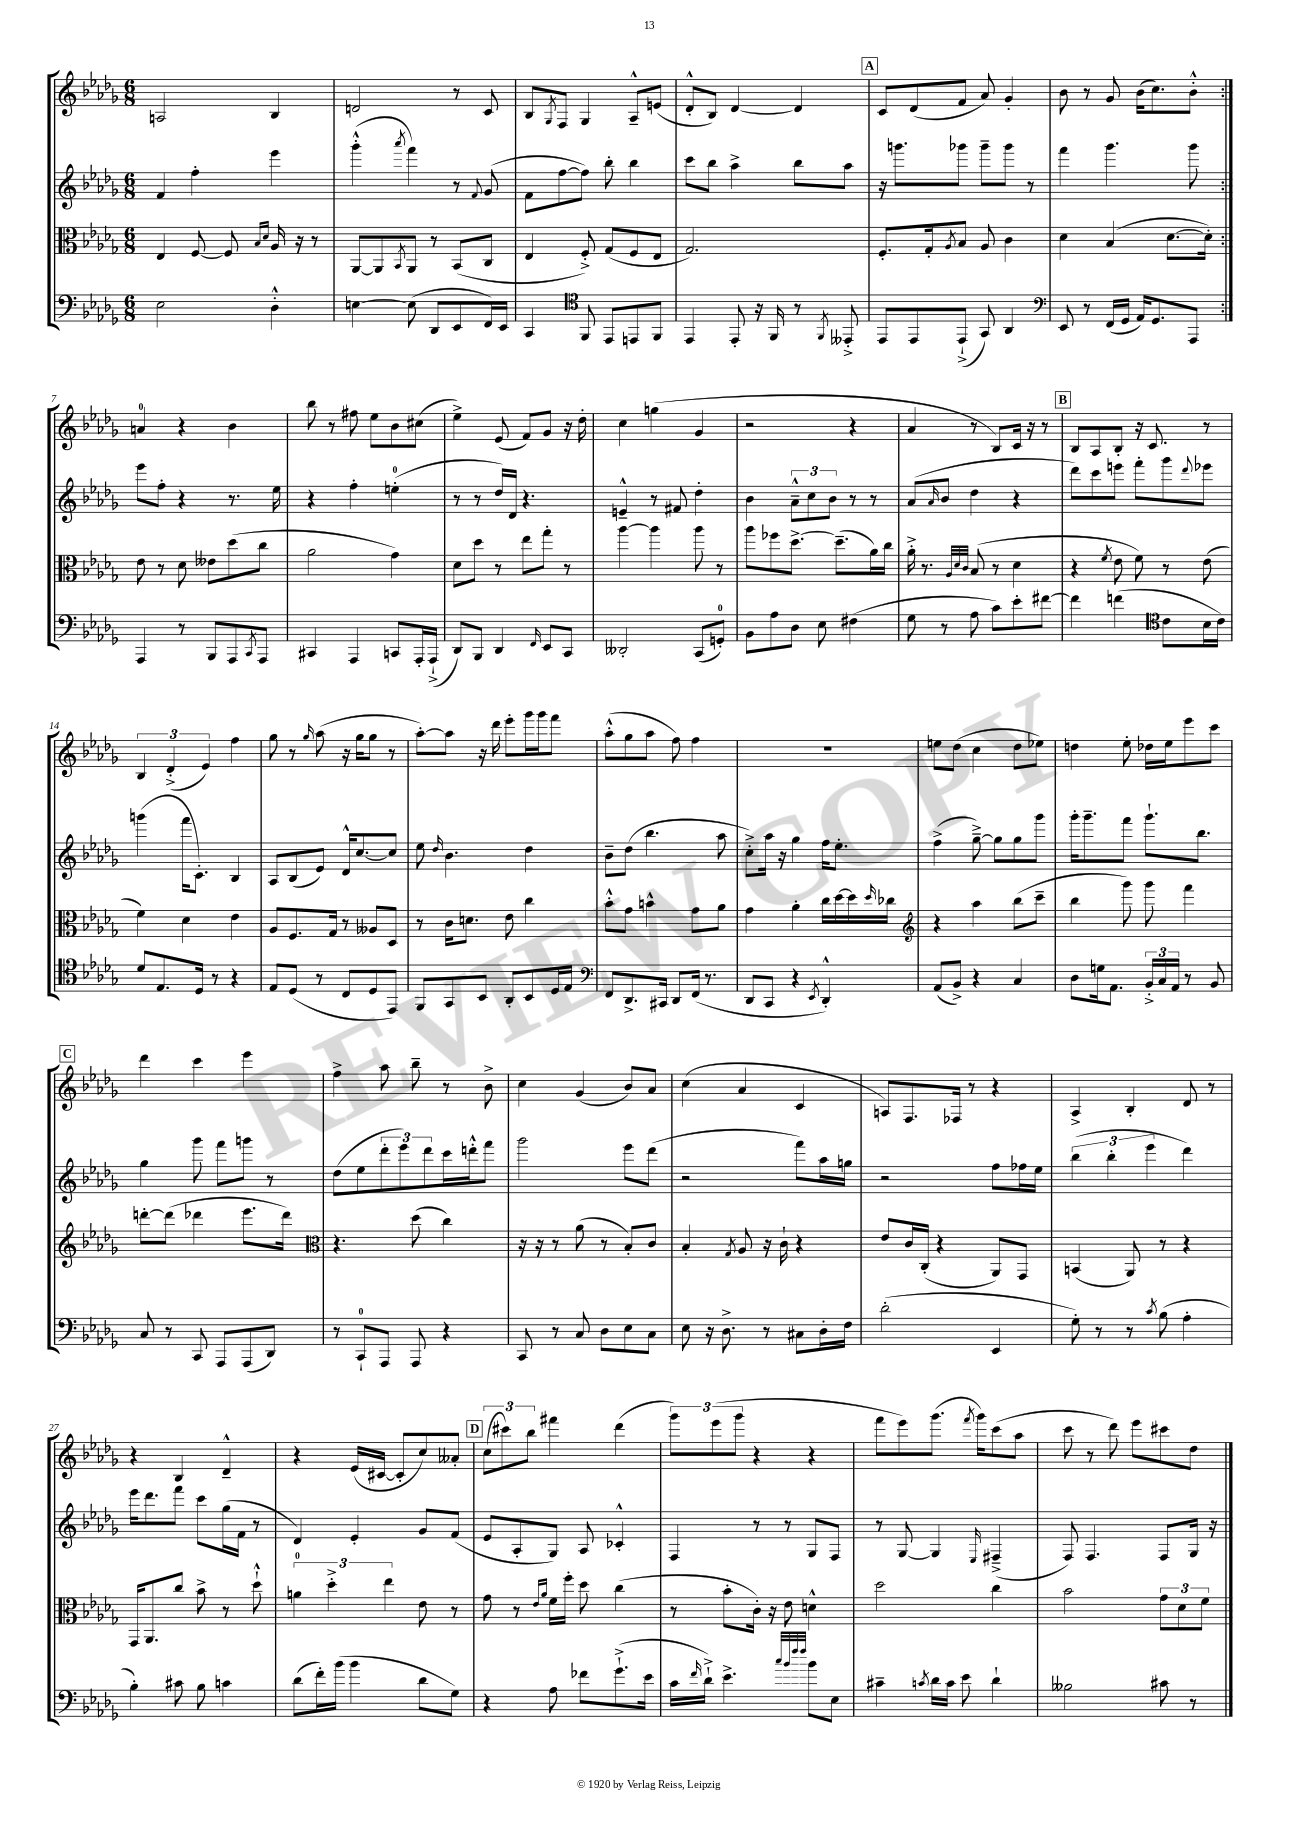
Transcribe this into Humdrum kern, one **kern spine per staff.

**kern	**kern	**kern	**kern
*staff4	*staff3	*staff2	*staff1
*clefF4	*clefC3	*clefG2	*clefG2
*k[b-e-a-d-g-]	*k[b-e-a-d-g-]	*k[b-e-a-d-g-]	*k[b-e-a-d-g-]
*M6/8	*M6/8	*M6/8	*M6/8
2E-	4E-	4f	2A
.	[8F	4ff'	.
.	8F]	.	.
.	16qqB-	.	.
.	16qqd-	.	.
4D-'^^	16A-	4eee-	4B-
.	16r	.	.
.	8r	.	.
=	=	=	=
[4E	[8AA-	(4ggg-'^^	2d
.	8AA-]	.	.
.	8qBB-	8qaaa-	.
(8E]	8AA-	4fff)	.
8DD-	8r	.	.
8EE-	(8BB-	8r	8r
.	.	8qqf	.
16FF)	8C	(8g-	8c
16EE-	.	.	.
=	=	=	=
4CC	4E-	8f	8B-
.	.	.	8qG-
.	.	[8ff	8F
*clefC4	*	*	*
8FF	8F'^)	8ff])	4G-
8EE-	(8G-	8bb-'	.
8EE	8F	4bb-	8A-~^^
8FF	8E-	.	(8e
=	=	=	=
4EE-	2.G-)	8ccc	8d-'^^
.	.	8bb-	8B-)
8EE-'	.	4aa-^	[4d-
16r	.	.	.
16FF	.	.	.
8r	.	8bb-	4d-]
8qFF	.	.	.
8EE--'^	.	8aa-	.
=	=	=	=
8EE-	8.F'	16r	8c
.	.	8.ggg	.
8EE-	.	.	(8d-
.	16G-'	.	.
.	8qA-	.	.
(8EE-`^	8B-	8ggg-	8f
8GG-)	8A-	8ggg-~	8a-)
4AA-	4c	8ggg-	4g-'
.	.	8r	.
=	=	=	=
*clefF4	*	*	*
8EE-	4d-	4fff	8b-
8r	.	.	8r
(16FF	(4B-	4.ggg-	8g-
16GG-	.	.	.
16AA-)	.	.	(16b-
8.GG-	.	.	8.cc)
.	[8.d-	.	.
8AAA-	.	8ggg-	8b-'^^
.	16d-'])	.	.
=:|!	=:|!	=:|!	=:|!
4AAA-	8e-	8eee-	4a
.	8r	8ff'	.
8r	8d-	4r	4r
8BBB-	8e--	.	.
8AAA-	(8dd-	8.r	4b-
8qCC	.	.	.
8AAA-	8cc	.	.
.	.	16ee-	.
=	=	=	=
4CC#	2a-	4r	8bb-
.	.	.	8r
4AAA-	.	4ff'	8ff#
.	.	.	8ee-
8CC	4g-)	(4ee'	8b-
16AAA-'	.	.	(8cc#
(16AAA-`^	.	.	.
=	=	=	=
8DD-)	8d-	8r	4ee-^)
8BBB-	8dd-	8r	.
4DD-	8r	16dd-)	(8e-
.	.	16d-	.
.	8ee-	4.r	8f)
16qqFF	.	.	.
8EE-	8gg-'	.	8g-
8CC	8r	.	16r
.	.	.	16dd-'
=	=	=	=
2DD--'	[4aa-	4e~^^	4cc
.	4aa-]	8r	(4gg
.	.	8f#	.
(8CC	8aa-	4dd-'	4g-
8GG')	8r	.	.
=	=	=	=
8BB-	8aa-	4b-	2r
8A-	8ff-	.	.
8D-	[8.dd-^	12a-~^^	.
.	.	12cc	.
8E-	.	.	.
.	.	12b-	.
.	(8.dd-~]	.	.
(4F#	.	8r	4r
.	16a-)	8r	.
.	16cc	.	.
=	=	=	=
8G-	16a-'^	(8a-	4a-
.	8.r	.	.
.	.	16qqa-	.
8r	.	8b-	.
.	32qqA-	.	.
.	32qqd-	.	.
.	32qqc	.	.
8A-	(8B-	4dd-	8r
8c)	8r	.	8B-)
8e-'	4d-	4r	16c
.	.	.	16r
[8f#	.	.	8r
=	=	=	=
4f#]	4r	8ddd-)	8B-
.	.	8ccc	8A-
.	8qf	.	.
(4f	8e-	8eee	8B-'
.	8f)	8fff'	16r
.	.	.	8.c
*clefC4	*	*	*
8c	8r	8ggg-	.
.	.	8qqddd-	.
16B-	(8e-	8eee-	8r
16c)	.	.	.
=	=	=	=
8d-	4f)	(4ggg	6B-
8.E-	.	.	.
.	.	.	(6d-'^
.	4d-	16fff	.
16D-	.	8.c')	.
.	.	.	6e-)
8r	.	.	.
4r	4e-	4B-	4ff
=	=	=	=
8E-	8A-	8A-	8gg-
(8D-	8.F	(8B-	8r
.	.	.	16qqgg-
8r	.	8e-)	(8aa-
.	16G-	.	.
8C	8r	16d-^^	16r
.	.	[8.cc	16gg-
8D-	8A--	.	8gg-
8EE-)	8D-	8cc]	8r
=	=	=	=
8FF	8r	8ee-	[8aa-')
.	.	16qqdd-	.
8GG-	16c	4.b-	8aa-]
.	8.d	.	.
8BB-	.	.	16r
.	.	.	16ddd-
8AA-'	8e-	.	8eee-'
8BB-	4cc	4dd-	16ggg-
.	.	.	16ggg-
16D-	.	.	8fff
16E-	.	.	.
=	=	=	=
*clefF4	*	*	*
8FF	8b-'^^	8b-~	(8aa-'^^
8.DD-^	8g-	(8dd-	8gg-
.	4b^^	4.bb-	8aa-
16CC#	.	.	.
8DD-	.	.	8ff)
(16FF	8g-	.	4ff
8.r	.	.	.
.	8a-	8aa-	.
=	=	=	=
8DD-	4g-	8cc'^)	2.r
8CC	.	16aa-	.
.	.	16r	.
4r	4a-'	4gg-	.
8qEE-	.	.	.
4DD-'^^)	16cc	16ff	.
.	[16dd-	8.ee-'	.
.	16dd-]	.	.
.	16qqdd-	.	.
.	16cc-	.	.
=	=	=	=
*	*clefG2	*	*
(8AA-	4r	(4ff^	8ee
8BB-^)	.	.	(8dd-
4r	4aa-	[8gg-~^)	4cc
.	.	8gg-]	.
4C	(8bb-	8gg-	8dd-
.	8ccc~	8ggg-	8ee-)
=	=	=	=
8D-	4bb-	16ggg-'	4dd
.	.	8.ggg-~	.
16G	.	.	.
8.AA-	.	.	.
.	8ggg-)	8fff	8ee-'
24BB-'^	8ggg-	8.ggg-`	16dd-
24C	.	.	.
.	.	.	16ee-
24AA-	.	.	.
8r	4fff	.	8eee-
.	.	8.bb-	.
8BB-	.	.	8ccc
=	=	=	=
8C	[8ddd'	4gg-	4ddd-
8r	(8ddd]	.	.
8CC	4ddd-	8ggg-	4ccc
8AAA-	.	8fff	.
(8AAA-	8.eee-	8ggg	4eee-
8DD-)	.	8r	.
.	16ddd-)	.	.
=	=	=	=
*	*clefC3	*	*
8r	4.r	(8dd-	4ff^
8CC`	.	8ee-	.
8AAA-	.	12ddd-'	8aa-
.	.	12eee-)	.
8AAA-	(8dd-	.	8bb-~
.	.	12ddd-	.
4r	4cc)	16ccc	8r
.	.	16ddd'^^	.
.	.	8fff	8b-^
=	=	=	=
8CC	16r	2ggg-	4cc
.	16r	.	.
8r	8r	.	.
8C	(8a-	.	(4g-
8D-	8r	.	.
8E-	8B-')	8eee-	8b-)
8C	8c	(8ddd-	8a-
=	=	=	=
8E-	4B-'	2r	(4cc
16r	.	.	.
8.D-^	.	.	.
.	8qG-	.	.
.	8A-	.	4a-
8r	16r	.	.
.	16c`	.	.
8C#	4r	8fff)	4c
16D-'	.	16aa-	.
16F	.	16gg	.
=	=	=	=
(2d-'	8e-	2r	8A)
.	16c	.	8.F
.	(16C'	.	.
.	4r	.	.
.	.	.	16F-
.	.	.	8r
4EE-	8AA-)	8ff	4r
.	8GG-	16ff-	.
.	.	16ee-	.
=	=	=	=
8G-')	(4BB	(6bb-	4A-^
8r	.	.	.
.	.	6bb-'	.
8r	8AA-)	.	4B-'
.	.	6eee-	.
8qc	.	.	.
(8B-	8r	.	.
4A-'	4r	4ddd-)	8d-
.	.	.	8r
=	=	=	=
4B-')	16GG-	16eee-	4r
.	8.AA-	8.ddd-	.
8c#	8cc	8fff	4B-
8B-	8b-^	8ccc	.
4c	8r	(16gg-	4d-~^^
.	.	16f	.
.	8dd-`^^	8r	.
=	=	=	=
(8d-	6a	4d-)	4r
16f')	.	.	.
.	6dd-'^	.	.
(16b-	.	.	.
4b-	.	4e-'	(16e-
.	.	.	[16c#
.	6ee-	.	.
.	.	.	8c#']
8d-	8e-	8g-	8cc)
8G-)	8r	(8f	8a--'
=	=	=	=
4r	8g-	8e-	(12cc
.	.	.	12ccc#)
.	8r	8A-'	.
.	.	.	12bb-
.	16qqe-	.	.
.	16qqa-	.	.
8A-	16f	8G-)	4fff#
.	16ff'	.	.
8f-	8dd-	8A-	.
(8.g-`^	(4cc	4c-'^^	(4ddd-
16e-	.	.	.
=	=	=	=
16c	8r	4F	12ggg-)
16qqf	.	.	.
16d-`^)	.	.	.
.	.	.	(12eee-
4.e-^	8b-'	.	.
.	.	.	12ggg-
.	16c')	8r	4r
.	16r	.	.
.	8e-	8r	.
32qqcc	.	.	.
32qqb-	.	.	.
32qqff	.	.	.
32qqff	.	.	.
8b-	4d^^	8G-	4r
8E-	.	8F	.
=	=	=	=
4c#~	2dd-	8r	8fff
.	.	[8G-	8eee-)
8qc	.	.	.
16d-	.	4G-]	(8.ggg-
16c	.	.	.
8e-	.	.	.
.	.	.	8qfff
.	.	.	16ggg-)
.	.	16qqE-	.
4d-`	4cc	(4F#~^	(8ccc
.	.	.	8aa-
=	=	=	=
2B--	2b-	8F)	8ccc
.	.	4.F	8r
.	.	.	8ddd-)
.	.	.	8eee-
8c#	12g-	8F	8ccc#
.	12d-	.	.
8r	.	16G-	8dd-
.	12f	.	.
.	.	16r	.
==	==	==	==
*-	*-	*-	*-
